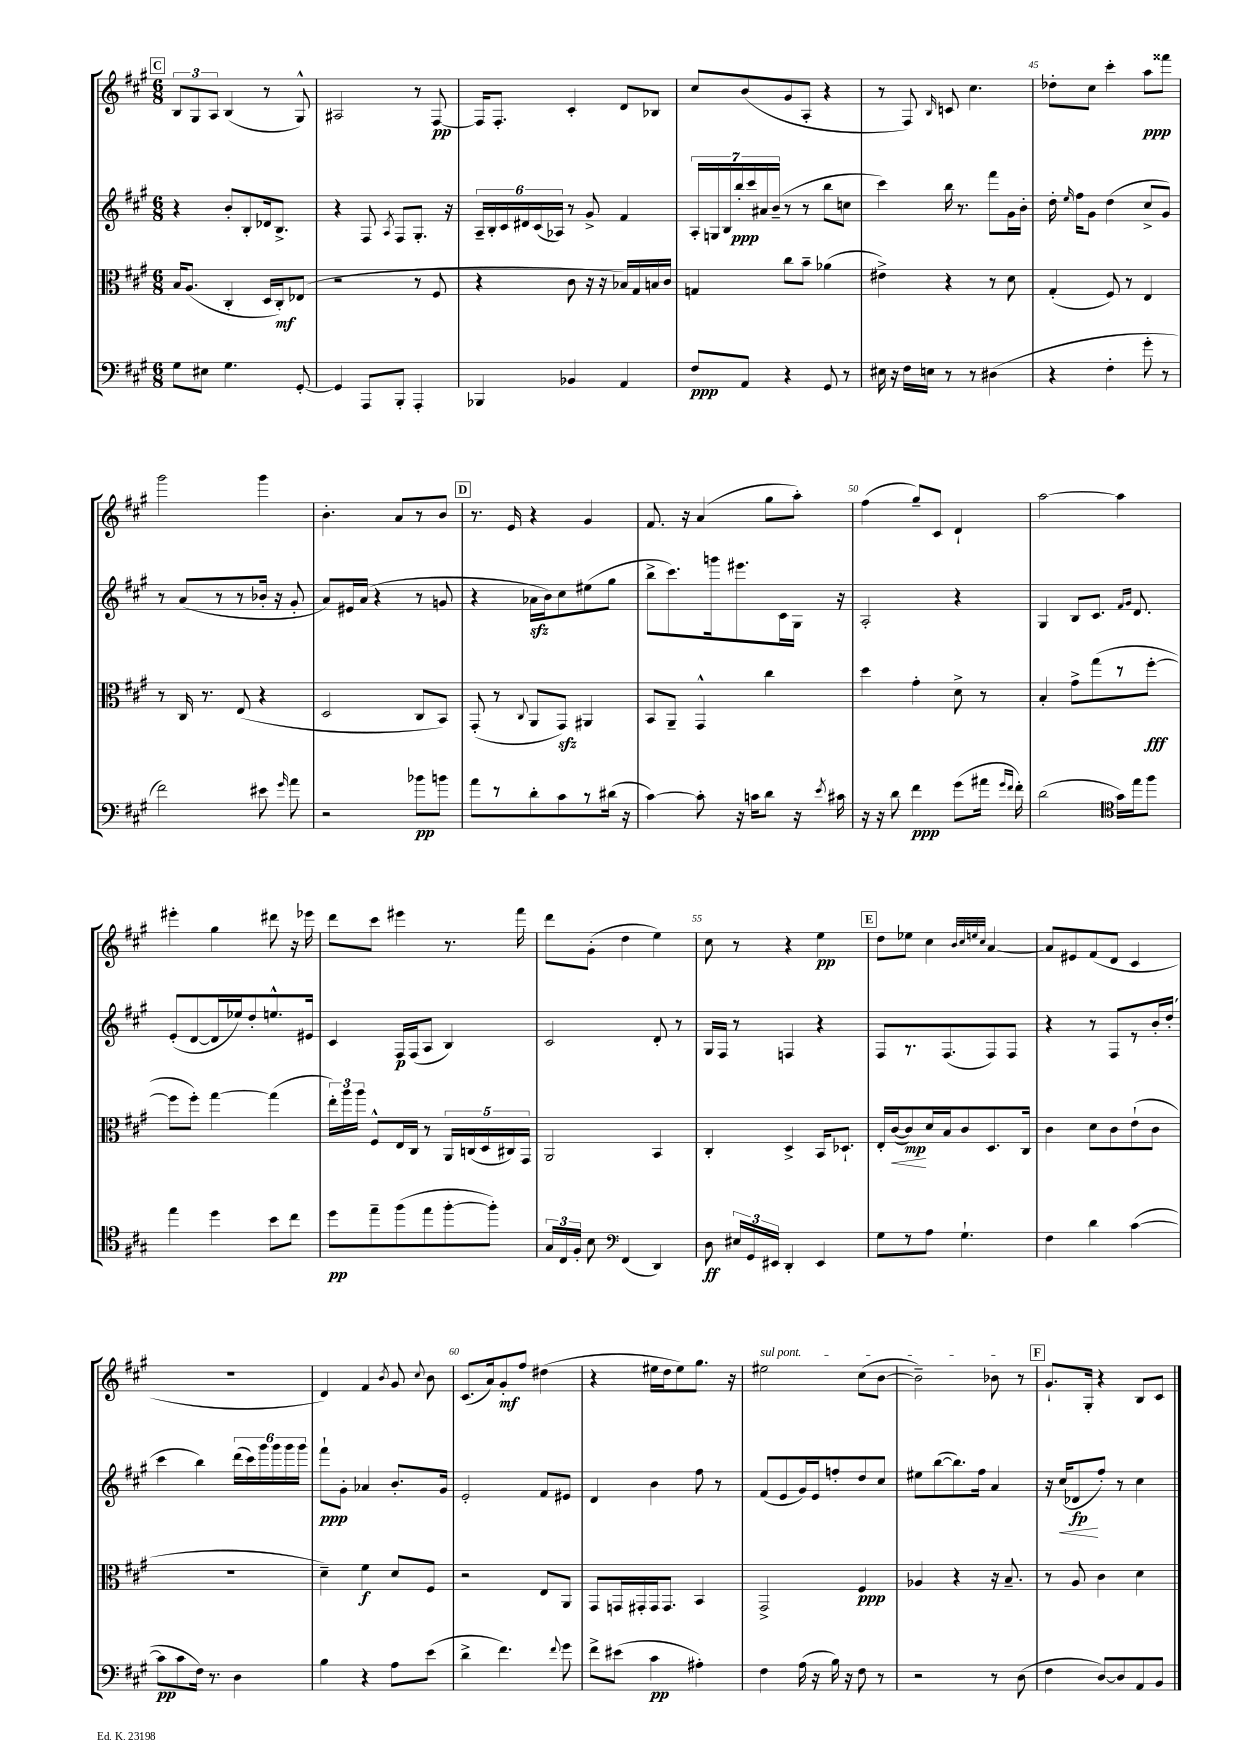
<<
\new StaffGroup <<
\new Staff = "s0" {
    \clef treble \key a \major \numericTimeSignature \time 6/8
    \autoBeamOff \mark \markup { \box "C" } \tuplet 3/2 { b8[ gis8 a8] } b4( r8 gis8-^) |
    ais2 r8 fis8~\pp |
    fis16[ fis8.]-. cis'4-. d'8[ bes8] |
    cis''8[ b'8( gis'8 a8]-. r4 |
    r8 fis8) \grace { b16 } c'8 cis''4. |
    des''8[-. cis''8] cis'''4-. a''8[\ppp fisis'''8] |
    gis'''2 gis'''4 |
    b'4.-. a'8[ r8 b'8] |
    \mark \markup { \box "D" } r8. e'16 r4 gis'4 |
    fis'8. r16 a'4( gis''8[ a''8]-.) |
    fis''4( gis''8[--) cis'8] d'4-! |
    a''2~ a''4 |
    eis'''4-. gis''4 dis'''8 r16 ees'''16 |
    d'''8[ cis'''8] eis'''4 r8. fis'''16 |
    d'''8[ gis'8]-.( d''4 e''4) |
    cis''8 r8 r4 e''4\pp |
    \mark \markup { \box "E" } d''8[ ees''8] cis''4 \grace { b'32[ cis''32 e''32 cis''32] } a'4~ |
    a'8[ eis'8 fis'8( d'8] cis'4 |
    R2. |
    d'4) fis'4 \acciaccatura { b'8 } gis'8 \appoggiatura { cis''8 } b'8 |
    cis'8.[( a'16) gis'8-.\mf fis''8] dis''4( |
    r4 eis''16[ d''16 eis''8) gis''8.] r16 |
    \once \override TextSpanner.bound-details.left.text = \markup { \italic "sul pont." } eis''2\startTextSpan cis''8[( b'8]~ |
    b'2--) bes'8\stopTextSpan r8 |
    \mark \markup { \box "F" } gis'8.[-! gis16]-. r4 b8[ cis'8] \bar "|." |
}
\new Staff = "s1" {
    \clef treble \key a \major \numericTimeSignature \time 6/8
    \autoBeamOff \mark \markup { \box "C" } r4 b'8[-. b8-. des'16 b8.]-> |
    r4 fis8 \acciaccatura { a8 } fis8[ gis8.]-. r16 |
    \tuplet 6/4 { a16[-- b16-. cis'16 dis'16 cis'16( aes16]) } r8 gis'8-> fis'4 |
    \tuplet 7/4 { a16[-. g16 b16 b''16-.\ppp cis'''16 ais'16 b'16]--( } r8 r8 b''8[ c''8] |
    cis'''4) b''16 r8. fis'''8[ gis'16 b'16]-. |
    d''16-. \grace { e''16 } fis''16[ gis'8] d''4( cis''8[-> gis'8]) |
    r8 a'8[( r8 r8 bes'16]-. r16 gis'8-. |
    a'8[) eis'16 a'16]( r4 r8 g'8 |
    \mark \markup { \box "D" } r4 aes'16[\sfz b'16) cis''8 eis''8( gis''8] |
    b''8[-> cis'''8.) g'''16 eis'''8. cis'16 gis16] r16 |
    a2-. r4 |
    gis4 b8[ cis'8.] \grace { fis'16[ gis'16] } d'8. |
    e'8[-.( d'8~ d'16 ees''16) d''8-. e''8.-^ eis'16] |
    cis'4 fis16[\p fis16( a8] b4) |
    cis'2 d'8-. r8 |
    gis16[ fis16] r8 f4 r4 |
    \mark \markup { \box "E" } fis8[ r8. fis8.( fis8) fis8] |
    r4 r8 fis8[ r8 b'16-. d''16]-.( |
    cis'''4 b''4) \tuplet 6/4 { d'''16[( cis'''16) gis'''16 gis'''16 gis'''16 gis'''16] } |
    fis'''8[-!\ppp gis'8]-. aes'4 b'8.[-. gis'16] |
    e'2-. fis'8[ eis'8] |
    d'4 b'4 fis''8 r8 |
    fis'8[( e'8 gis'16) e'16 f''8-. d''8 cis''8] |
    eis''8[ b''8~( b''8.) fis''16] a'4 |
    \mark \markup { \box "F" } r16 cis''16[\<( des'8\fp\! fis''8]-.) r8 cis''4 \bar "|." |
}
\new Staff = "s2" {
    \clef alto \key a \major \numericTimeSignature \time 6/8
    \autoBeamOff \mark \markup { \box "C" } b16[ a8.]( cis4-. d16[ cis16-.\mf) ees8]( |
    r2 r8 fis8 |
    r4 cis'8 r16 r16 bes16[) gis16 b16 cis'16] |
    g4 cis''8[ b'8]-- aes'4( |
    eis'4->) r4 r8 d'8 |
    gis4-.( fis8) r8 e4 |
    r8 cis16 r8. e8( r4 |
    d2 cis8[ b,8]) |
    \mark \markup { \box "D" } gis,8-.( r8 \appoggiatura { cis8 } a,8[ gis,8]\sfz) ais,4 |
    b,8[ a,8]-- gis,4-^ cis''4 |
    d''4 gis'4-. d'8-> r8 |
    b4-. gis'8[-> gis''8( r8 fis''8]~-.\fff |
    fis''8[ fis''8]-.) gis''4~ gis''4( |
    \tuplet 3/2 { e''16[-.) a''16 a''16] } fis8[-^ e16 cis16] r8 \tuplet 5/4 { a,16[ c16( d16 cis16) gis,16] } |
    a,2 b,4 |
    cis4-. d4-> b,16[ des8.]-! |
    \mark \markup { \box "E" } e16[-. cis'16~\<( cis'8\mp\!) d'16 b16 cis'8 d8. cis16] |
    cis'4 d'8[ cis'8 e'8-!( cis'8] |
    R2. |
    d'4--) fis'4\f d'8[ fis8] |
    r2 e8[ a,8] |
    gis,8[ g,16 gis,16-. gis,16 gis,8.] b,4 |
    gis,2-> fis4\ppp |
    aes4 r4 r16 b8.-- |
    \mark \markup { \box "F" } r8 a8 cis'4 d'4 \bar "|." |
}
\new Staff = "s3" {
    \clef bass \key a \major \numericTimeSignature \time 6/8
    \autoBeamOff \mark \markup { \box "C" } gis8[ eis8] gis4. gis,8~-. |
    gis,4 a,,8[ b,,8]-. a,,4-. |
    bes,,4 bes,4 a,4 |
    fis8[\ppp a,8] r4 gis,8 r8 |
    eis16 r16 fis16[ e16] r8 r8 dis4( |
    r4 fis4-. gis'8-. r8 |
    fis'2) eis'8 \grace { gis'16 } a'8 |
    r2 bes'8[\pp b'8] |
    \mark \markup { \box "D" } a'8[ r8 d'8-. cis'8 r8 dis'16]( r16 |
    cis'4~) cis'8-. r16 c'16[ d'8] r16 \acciaccatura { e'8 } cis'16 |
    r16 r16 d'8 fis'4\ppp gis'8[( ais'16] \grace { gis'16[ fis'16] } fis'16-.) |
    d'2( \clef tenor gis'16[) e''16 fis''8] |
    e''4 d''4 b'8[ cis''8] |
    d''8[\pp e''8-- fis''8( e''8 fis''8~-. fis''8]-.) |
    \tuplet 3/2 { gis16[ cis16 fis16]-. } b8 \clef bass fis,4( d,4) |
    d8\ff \tuplet 3/2 { eis16[ gis,16 eis,16] } d,4-. eis,4 |
    \mark \markup { \box "E" } gis8[ r8 a8] gis4.-! |
    fis4 d'4 cis'4~( |
    cis'8[\pp cis'8 fis16]) r8. d4 |
    b4 r4 a8[ e'8]( |
    d'4-> fis'4.) \appoggiatura { fis'8 } gis'8 |
    fis'8[-> eis'8]( cis'4\pp ais4-.) |
    fis4 a16( r16 b16) r16 fis8 r8 |
    r2 r8 d8( |
    \mark \markup { \box "F" } fis4 d8[~) d8 a,8 b,8] \bar "|." |
}
>>
>>
\layout { \context { \Score currentBarNumber = #40 \override BarNumber.break-visibility = ##(#f #t #t) barNumberVisibility = #(every-nth-bar-number-visible 5) } }
